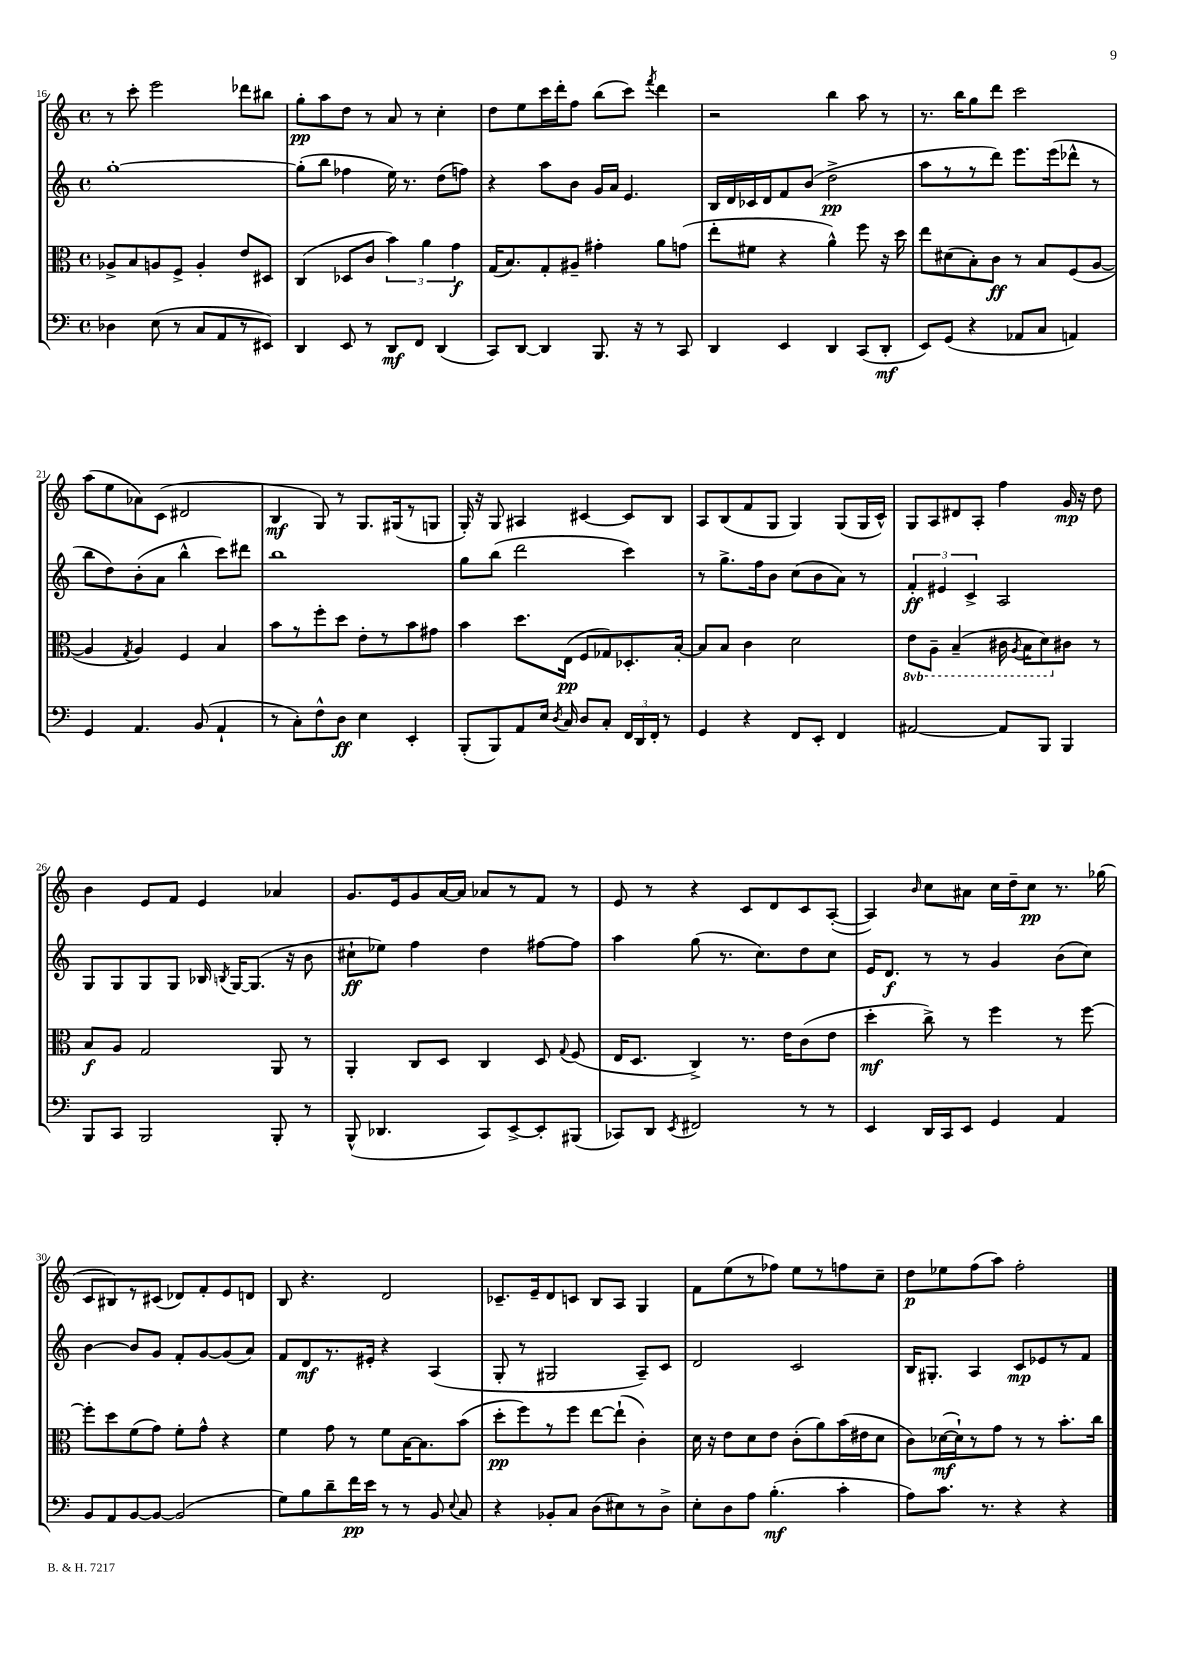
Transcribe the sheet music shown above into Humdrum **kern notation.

**kern	**kern	**kern	**kern
*staff4	*staff3	*staff2	*staff1
*clefF4	*clefC3	*clefG2	*clefG2
*k[]	*k[]	*k[]	*k[]
*M4/4	*M4/4	*M4/4	*M4/4
*met(c)	*met(c)	*met(c)	*met(c)
4D-\	8A-^/L	[1gg'	8r
.	8B/	.	8ccc'\
(8E\	8A/	.	2eee\
8r	8F^/J	.	.
8C/L	4A'/	.	.
8AA/	.	.	.
8r	8e/L	.	8ddd-\L
8EE#/J)	8D#/J	.	8bb#\J
=	=	=	=
4DD/	(4C/	(8gg'\]L	8gg'\L
.	.	8bb\J	8aa\
8EE/	8D-/L	4ff-\	8dd\J
8r	8c/J	.	8r
8DD/L	6b\)	16ee\)	8a/
.	.	8.r	.
8FF/J	.	.	8r
.	6a\	.	.
(4DD/	.	(8dd\L	4cc'\
.	6g\	.	.
.	.	8ff\J)	.
=	=	=	=
8CC/L)	(16G/LK	4r	8dd\L
.	8.B/)	.	.
[8DD/J	.	.	8ee\
4DD/]	8G'/	8aa\L	16ccc\L
.	.	.	16ddd'\J
.	8A#~/J	8b\J	8ff\J
8.BBB/	4g#'\	16g/LL	(8bb\L
.	.	16a/JJ	.
.	.	4.e/	8ccc\J)
16r	.	.	.
.	.	.	8qfff/
8r	8a\L	.	4ddd\
8CC/	(8g\J	.	.
=	=	=	=
4DD/	8ee'\L	16B/LL	2r
.	.	16d/	.
.	8f#\J	16c-/	.
.	.	16d/J	.
4EE/	4r	8f/	.
.	.	(8b/J	.
4DD/	4a^^\)	2dd^\	4bb\
(8CC/L	8ff\	.	8aa\
8DD'/J	16r	.	8r
.	16dd\	.	.
=	=	=	=
8EE/L)	8ee\L	8aa\L	8.r
(8GG/J	(8d#\	8r	.
.	.	.	16bb\LK
4r	8B'\)	8r	8gg\
.	8c\J	8ddd\J)	8ddd\J
8AA-/L	8r	8.eee\L	2ccc\
8C/J	8B/L	.	.
.	.	(16eee\k	.
4AA/)	(8F/	8ddd-^^\J	.
.	[8A/J	8r	.
=	=	=	=
4GG/	4A/]	8bb\L	(8aa\L
.	.	8dd\)	8ee\
.	8qG/	.	.
4.AA/	4A/)	(8b'\	8a-\)
.	.	8a\J	(8c\J
.	4F/	4bb^^\	2d#/
(8BB/	.	.	.
4AA`/	4B/	8ccc\L)	.
.	.	8ddd#\J	.
=	=	=	=
8r	8b\L	1bb	4B/
8C'\L)	8r	.	.
8F^^\	8ff'\	.	8G/)
8D\J	8dd\J	.	8r
4E\	8e'\L	.	8.G/L
.	8r	.	.
.	.	.	(16G#/k
4EE'/	8b\	.	8r
.	8g#\J	.	8G/J
=	=	=	=
(8BBB'/L	4b\	8gg\L	16G'/)
.	.	.	16r
8BBB/)	.	(8bb\J	8G/
8AA/	8.dd\L	2ddd\	4A#/
16E/Jk	.	.	.
8qD/	.	.	.
16C/	(16E\Jk	.	.
8D/L	8F/L	.	[4c#/
8C'/J	8G-/)	.	.
24FF/LL	8.D-'/	4ccc\)	8c#/]L
24DD/	.	.	.
24FF'/JJ	.	.	.
8r	.	.	8B/J
.	[16B'/Jk	.	.
=	=	=	=
4GG/	8B/]L	8r	8A/L
.	8B/J	8.gg^\L	(8B/
4r	4c\	.	8f/
.	.	16ff\k	.
.	.	8b\J	8G/J
8FF/L	2d\	(8cc\L	4G/)
8EE'/J	.	8b\	.
4FF/	.	8a\J)	(8G/L
.	.	8r	16G/L
.	.	.	16c^^/JJ)
=	=	=	=
[2AA#/	8E\L	6f'/	8G/L
.	8AA~\J	.	8A/
.	.	6e#/	.
.	(4BB~/	.	8d#/
.	.	6c^/	.
.	.	.	8A'/J
8AA#/]L	16C#\	2A/	4ff\
.	8qAA/	.	.
.	16BB\LK	.	.
8BBB/J	8D\)	.	.
4BBB/	8c#\J	.	16g/
.	.	.	16r
.	8r	.	8dd\
=	=	=	=
8BBB/L	8B/L	8G/L	4b\
8CC/J	8A/J	8G/	.
2BBB/	2G/	8G/	8e/L
.	.	8G/J	8f/J
.	.	16B-/	4e/
.	.	8qB/	.
.	.	[16G/LK	.
.	.	(8.G/]J	.
8BBB'/	8AA/	.	4a-/
.	.	16r	.
8r	8r	8b\	.
=	=	=	=
(8BBB^^/	4AA'/	8cc#`\L	8.g/L
4.DD-/	.	8ee-\J)	.
.	.	.	16e/k
.	8C/L	4ff\	8g/
.	8D/J	.	[16a/L
.	.	.	16a/]JJ
8CC/L)	4C/	4dd\	8a-/L
[8EE^/	.	.	8r
8EE'/]	8D/	[8ff#\L	8f/J
.	8qqG/	.	.
(8BBB#/J	(8F/	8ff#\]J	8r
=	=	=	=
8CC-/L)	16E/LK	4aa\	8e/
.	8.D/J	.	.
8DD/J	.	.	8r
8qEE/	.	.	.
2FF#/	4C^/)	(8gg\	4r
.	.	8.r	.
.	8.r	.	8c/L
.	.	8.cc\L)	.
.	.	.	8d/
.	16e\LK	.	.
8r	(8c\	8dd\	8c/
8r	8e\J	8cc\J	([8A'/J
=	=	=	=
4EE/	4dd'\	16e/LK	4A/])
.	.	8.d/J	.
.	.	.	16qqb/
16DD/LL	8cc^\)	8r	8cc\L
16CC/J	.	.	.
8EE/J	8r	8r	8a#\J
4GG/	4ff\	4g/	16cc\LL
.	.	.	16dd~\J
.	.	.	8cc\J
4AA/	8r	(8b\L	8.r
.	[8ff\	8cc\J)	.
.	.	.	(16gg-\
=	=	=	=
8BB/L	8ff'\]L	[4b\	8c/L
8AA/	8dd\	.	8B#/)
[8BB/	(8f\	8b/]L	8r
8BB/_J	8g\J)	8g/J	(8c#/J
(2BB/]	8f'\L	8f'/L	8d-/L)
.	8g^^\J	[8g/	8f'/
.	4r	(8g/]	8e/
.	.	8a/J)	8d/J
=	=	=	=
8G\L)	4f\	8f/L	8B/
8B\	.	8d/	4.r
8d~\	8g\	8.r	.
16f\L	8r	.	.
16e\JJ	.	16e#'/Jk	.
8r	8f\L	4r	2d/
8r	[16B\K	.	.
.	8.B\]	.	.
8BB/	.	(4A/	.
8qqE/	.	.	.
8C/	(8b\J	.	.
=	=	=	=
4r	8dd'\L	8G'/	8.c-~/L
.	8ff\)	8r	.
.	.	.	16e~/k
8BB-'/L	8r	2G#/	8d/
8C/J	8ff\J	.	8c/J
(8D\L	[8ee\L	.	8B/L
8E#\)	(8ee`\]J	.	8A/J
8r	4c'\)	8A~/L)	4G/
8D^\J	.	8c/J	.
=	=	=	=
8E'\L	16d\	2d/	8f\L
.	16r	.	.
8D\	8e\L	.	(8ee\
8A\J	8d\	.	8r
(4.B'\	8e\J	.	8ff-\J)
.	(8c'\L	2c/	8ee\L
.	8a\)	.	8r
4c'\	(16b\L	.	8ff\
.	16e#\J	.	.
.	8d\J	.	8cc~\J
=	=	=	=
8A\L)	8c\L)	16B/LK	8dd\L
.	.	8.G#'/J	.
8.c\J	([16d-\L	.	8ee-\
.	16d-`\]J)	.	.
.	8r	4A/	(8ff\
8.r	.	.	.
.	8g\J	.	8aa\J)
4r	8r	8c/L	2ff'\
.	8r	8e-/	.
4r	8.b'\L	8r	.
.	.	8f/J	.
.	16cc\Jk	.	.
==	==	==	==
*-	*-	*-	*-
